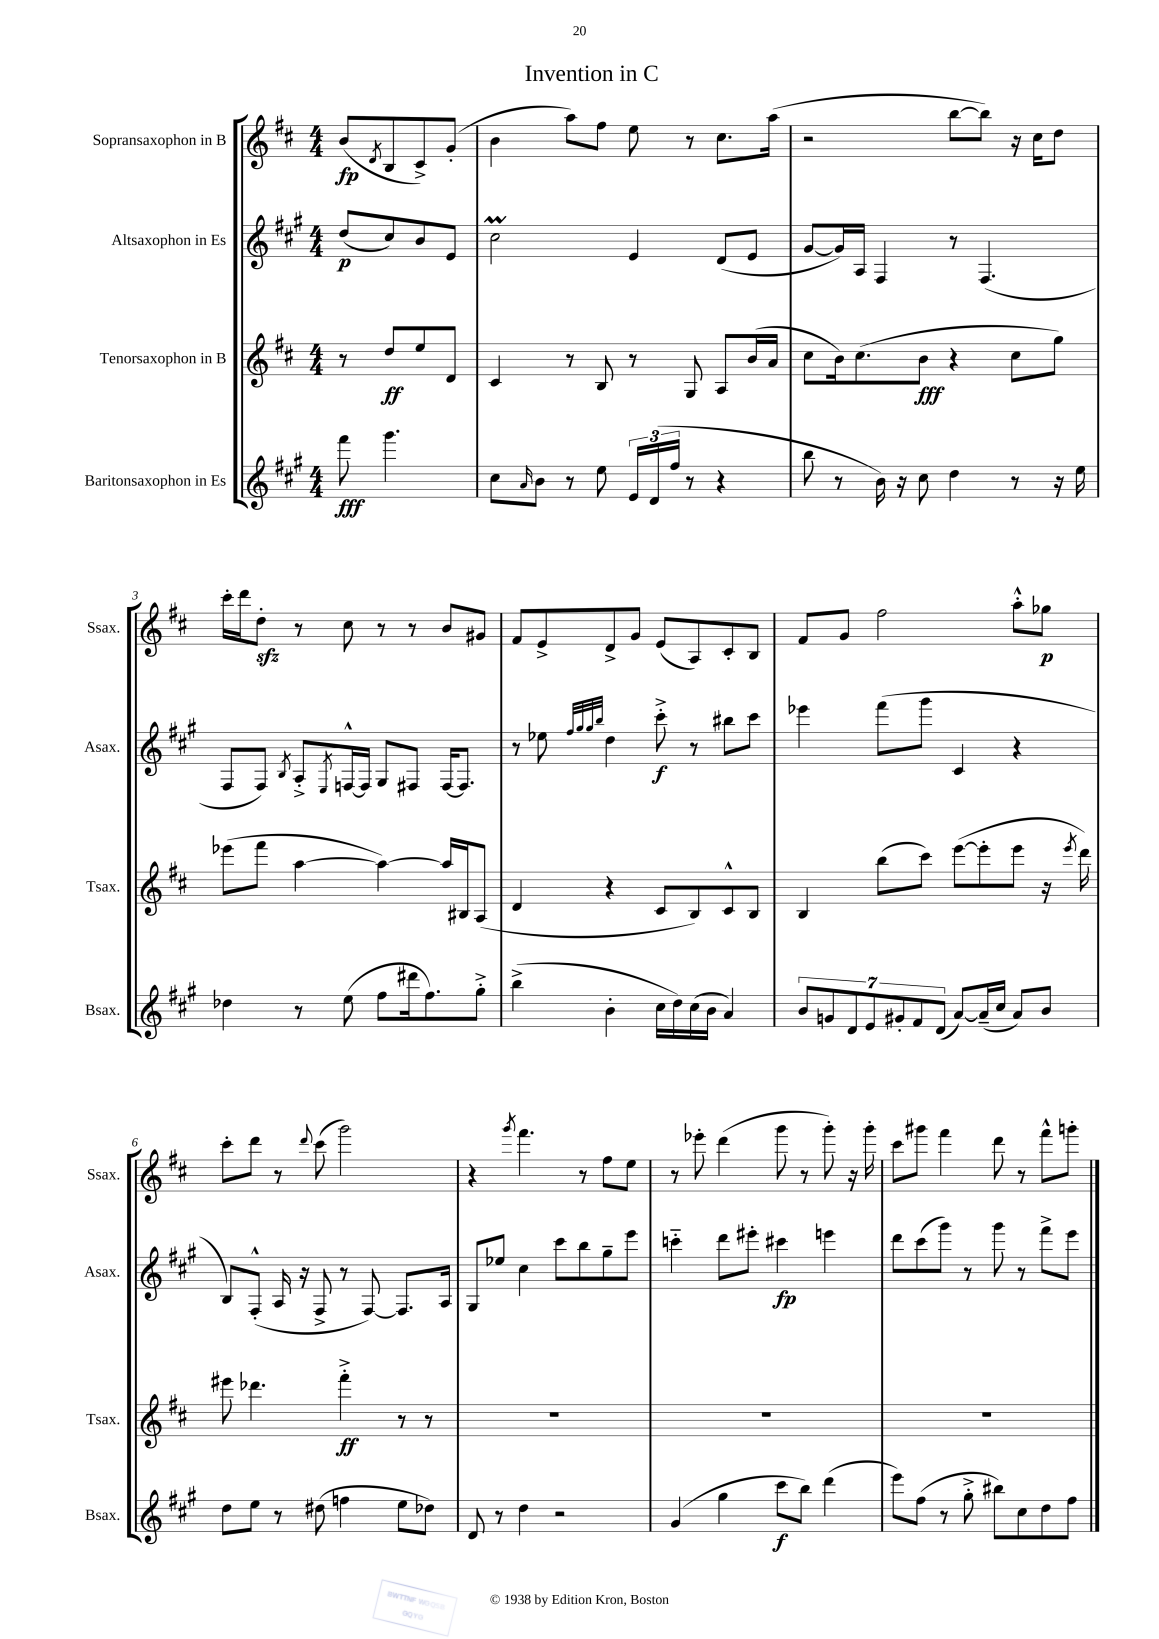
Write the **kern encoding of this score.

**kern	**kern	**kern	**kern
*staff4	*staff3	*staff2	*staff1
*clefG2	*clefG2	*clefG2	*clefG2
*k[f#c#g#]	*k[f#c#]	*k[f#c#g#]	*k[f#c#]
*M4/4	*M4/4	*M4/4	*M4/4
8fff#\	8r	(8dd/L	(8b/L
.	.	.	8qd/
4.ggg#\	8dd/L	8cc#/)	8B/
.	8ee/	8b/	8c#^/)
.	8d/J	8e/J	(8g'/J
=	=	=	=
8cc#\L	4c#/	2cc#\	4b\
16qqa/	.	.	.
8b\J	.	.	.
8r	8r	.	8aa\L)
8ee\	8B/	.	8ff#\J
24e/LL	8r	4e/	8ee\
(24d/	.	.	.
24ff#/JJ	.	.	.
8r	8G/	.	8r
4r	8A/L	(8d/L	8.cc#\L
.	(16b/L	8e/J	.
.	16a/JJ	.	(16aa\Jk
=	=	=	=
8bb\	8cc#\L	[8g#/L	2r
8r	16b\k)	16g#/]L)	.
.	(8.cc#\	16A/JJ	.
16b\)	.	4F#/	.
16r	.	.	.
8cc#\	8b\J	.	.
4dd\	4r	8r	[8bb\L
.	.	(4.F#/	8bb\]J)
8r	8cc#\L	.	16r
.	.	.	16cc#\LK
16r	8gg\J)	.	8dd\J
16ee\	.	.	.
=	=	=	=
4dd-\	(8eee-\L	8F#/L	16ccc#'\LL
.	.	.	16ddd\J
.	8fff#\J	8F#/J)	8dd'\J
.	.	8qB/	.
8r	[4aa\	8A'^/L	8r
.	.	8qE/	.
(8ee\	.	[16F^^/L	8cc#\
.	.	16F/]JJ	.
8ff#\L	4aa\_)	8G#/L	8r
16ddd#\k	.	8F#/J	8r
8.ff#\)	.	.	.
.	16aa/]LL	[16F#/LK	8b/L
.	16B#/J	8.F#/]J	.
8gg#'^\J	(8A/J	.	8g#/J
=	=	=	=
(4bb^\	4d/	8r	8f#/L
.	.	8ee-\	8e^/
.	.	32qqff#/LLL	.
.	.	32qqgg#/	.
.	.	32qqgg#/	.
.	.	32qqbb/JJJ	.
4b'\	4r	4dd\	8d^/
.	.	.	8g/J
16cc#\LL	8c#/L	8ccc#'^\	(8e/L
16dd\)	.	.	.
(16cc#\	8B/)	8r	8A/)
16b\JJ	.	.	.
4a/)	8c#^^/	8bb#\L	8c#'/
.	8B/J	8ccc#\J	8B/J
=	=	=	=
14b/L	4B/	4eee-\	8f#/L
14g/	.	.	.
.	.	.	8g/J
14d/	.	.	.
14e/	.	.	.
.	(8bb\L	(8fff#\L	2ff#\
14g#'/	.	.	.
14f#/	.	.	.
.	8ccc#\J)	8ggg#\J	.
(14d/J	.	.	.
[8a/L)	([8eee\L	4c#/	.
(16a~/]L	8eee'\]	.	.
16cc#/JJ	.	.	.
8a/L)	8eee\J	4r	8aa'^^\L
8b/J	16r	.	8gg-\J
.	8qeee/	.	.
.	16ddd\)	.	.
=	=	=	=
8dd\L	8eee#\	8B/L)	8ccc#'\L
8ee\J	4.ddd-\	(8F#'^^/J	8ddd\J
8r	.	16A/	8r
.	.	16r	.
.	.	.	8qqddd/
(8dd#\	.	8F#^/	(8ccc#\
4ff\	4fff#'^\	8r	2ggg\)
.	.	[8F#/)	.
8ee\L	8r	8.F#/]L	.
8dd-\J)	8r	.	.
.	.	16A/Jk	.
=	=	=	=
8d/	1r	8G#/L	4r
8r	.	8ee-/J	.
.	.	.	8qggg/
4dd\	.	4cc#\	4.fff#\
2r	.	8ccc#\L	.
.	.	8bb\	8r
.	.	8gg#~\	8ff#\L
.	.	8eee\J	8ee\J
=	=	=	=
(4g#/	1r	4ccc'~\	8r
.	.	.	8eee-'\
4gg#\	.	8ddd\L	(4ddd\
.	.	8eee#'\J	.
8ccc#\L	.	4ccc#\	8ggg\
8bb\J)	.	.	8r
(4ddd\	.	4eee\	8ggg'\)
.	.	.	16r
.	.	.	16ggg'\
=	=	=	=
8eee\L)	1r	8ddd\L	8ccc#\L
(8ff#\J	.	(8ccc#\	8ggg#\J
8r	.	8ggg#\J)	4fff#\
8gg#'^\	.	8r	.
8bb#\L)	.	8ggg#\	8ddd\
8cc#\	.	8r	8r
8dd\	.	8fff#^\L	8fff#^^\L
8ff#\J	.	8eee\J	8ggg'\J
==	==	==	==
*-	*-	*-	*-
